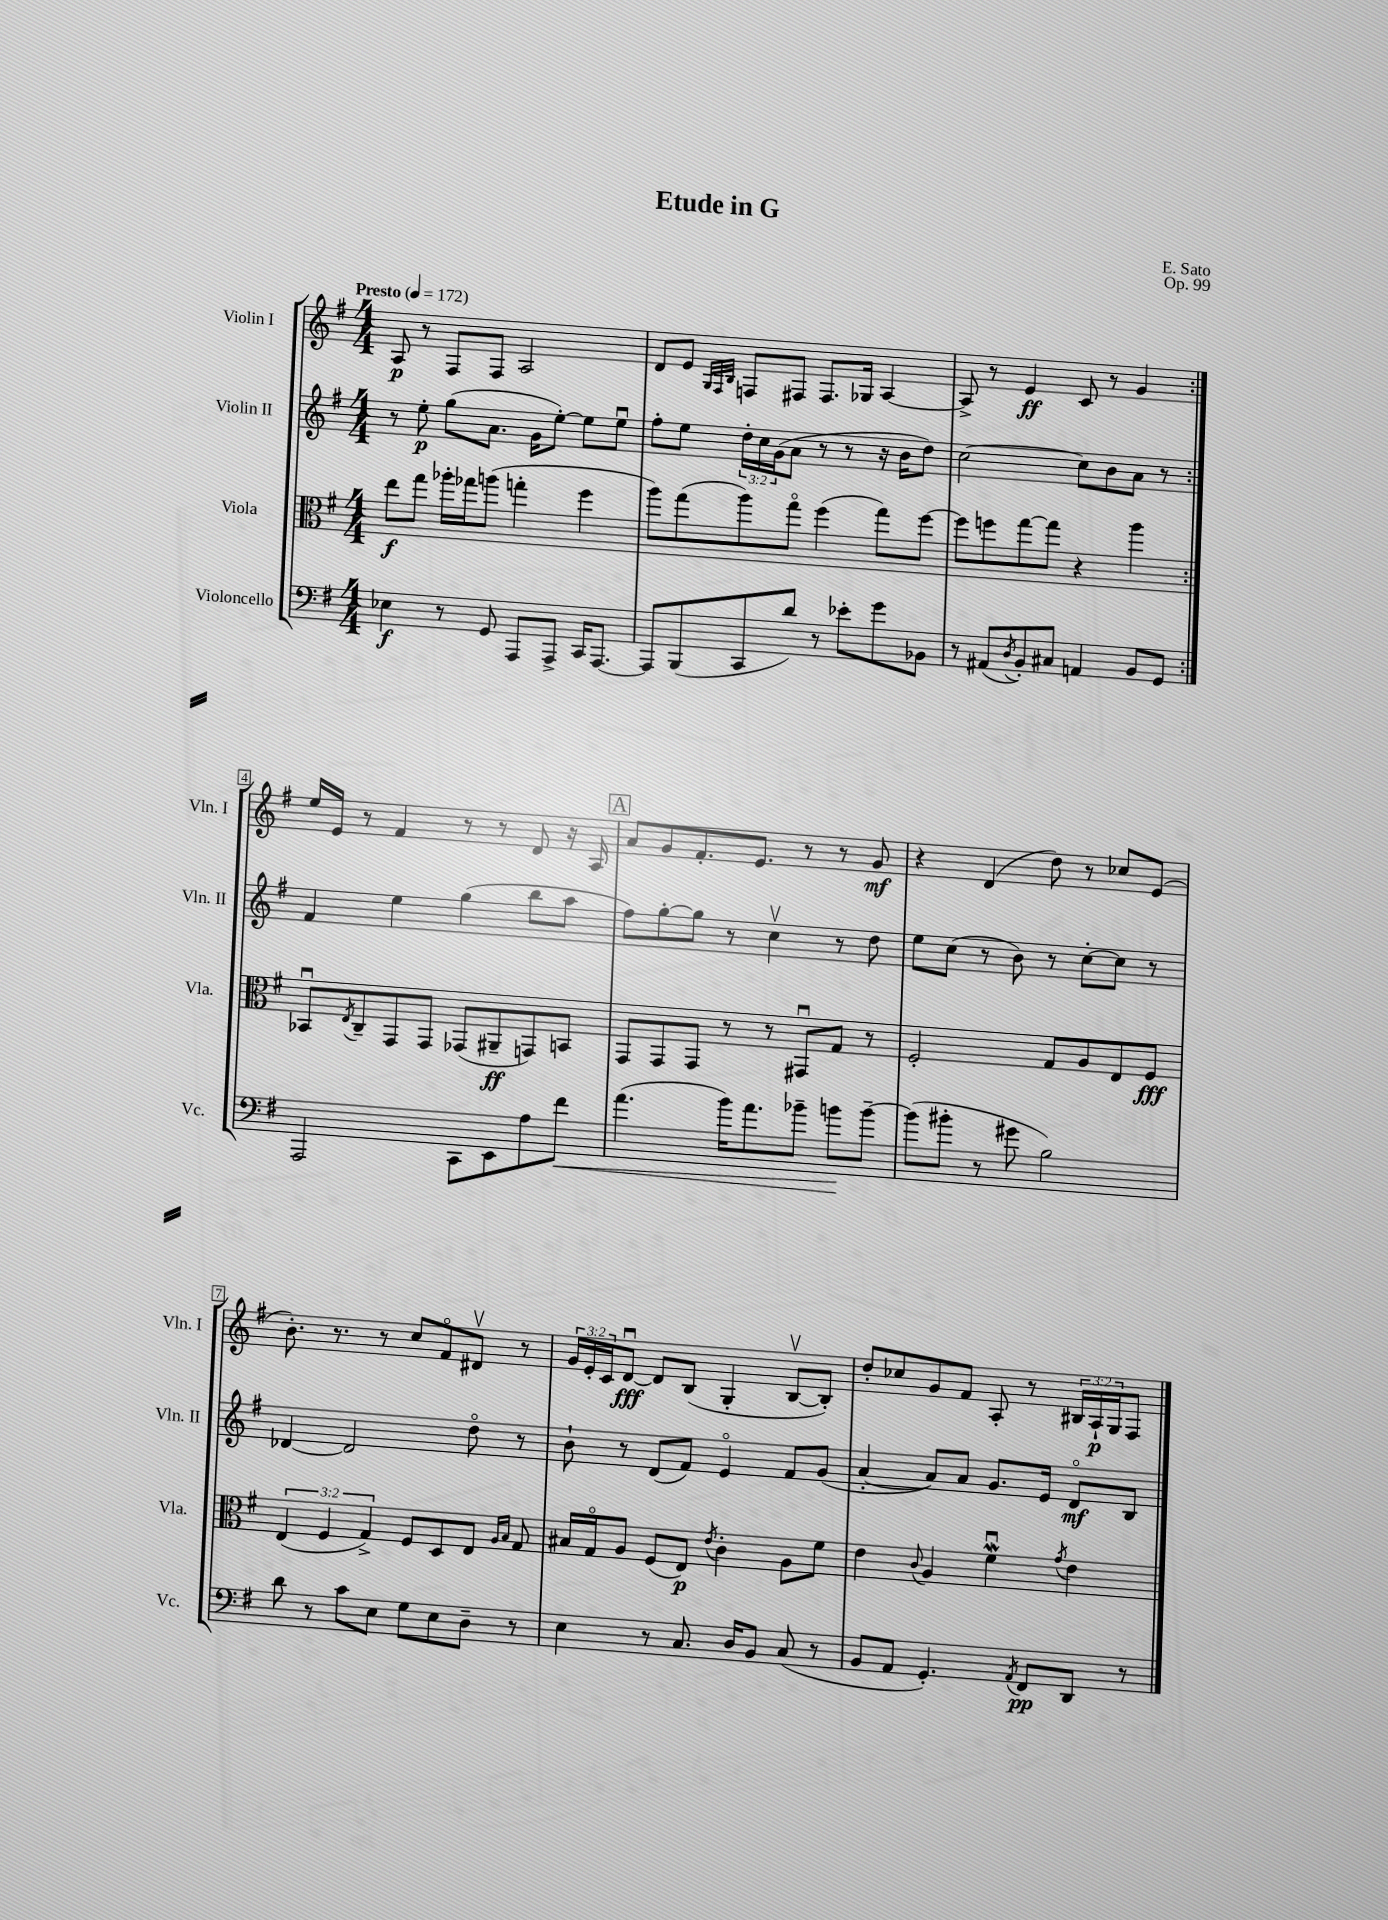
\header { title = "Etude in G" composer = "E. Sato" opus = "Op. 99" }
<<
\new StaffGroup <<
\new Staff = "s0" \with { instrumentName = "Violin I" shortInstrumentName = "Vln. I" } {
    \clef treble \key g \major \numericTimeSignature \time 4/4 \override Staff.TupletNumber.text = #tuplet-number::calc-fraction-text \tempo "Presto" 4 = 172
    \repeat volta 2 { a8\p r8 fis8 fis8 a2 |
    d'8 e'8 \grace { g32 fis32 b32 } f8 fis8 fis8. ges16 a4~ |
    a8-> r8 e'4\ff c'8 r8 g'4 | }
    e''16 e'16 r8 fis'4 r8 r8 d'8 r16 a16 |
    \mark \markup { \box "A" } a'8 g'8 fis'8.-. e'8. r8 r8 g'8\mf |
    r4 d'4( d''8) r8 ces''8 e'8( |
    b'8.-.) r8. r8 c''8 fis'8\flageolet dis'8\upbow r8 |
    \tuplet 3/2 { g'16 e'16-. c'16 } d'8~\downbow\fff d'8 b8( g4-. b8~\upbow b8-.) |
    d''8-. ces''8 g'8 fis'8 a8-. r8 \tuplet 3/2 { bis16 a16-!\p g16 } fis8 \bar "|." |
}
\new Staff = "s1" \with { instrumentName = "Violin II" shortInstrumentName = "Vln. II" } {
    \clef treble \key g \major \numericTimeSignature \time 4/4 \override Staff.TupletNumber.text = #tuplet-number::calc-fraction-text
    \repeat volta 2 { r8 e''8-.\p g''8( a'8. g'16 e''8~-.) e''8 e''8\downbow |
    fis''8-. e''8 \tuplet 3/2 { d''16-. c''16 g'16( } a'8 r8 r8 r16 b'16 d''8) |
    c''2~ c''8 b'8 a'8 r8 | }
    fis'4 e''4 g''4( b''8 a''8 |
    \mark \markup { \box "A" } fis''8) g''8~-. g''8 r8 c''4\upbow r8 d''8 |
    e''8 c''8( r8 b'8) r8 c''8~-. c''8 r8 |
    des'4~ des'2 d''8\flageolet r8 |
    b'8-! r8 d'8( fis'8) e'4\flageolet fis'8 g'8( |
    a'4~-. a'8) a'8 g'8. e'16 d'8\flageolet\mf b8 \bar "|." |
}
\new Staff = "s2" \with { instrumentName = "Viola" shortInstrumentName = "Vla." } {
    \clef alto \key g \major \numericTimeSignature \time 4/4 \override Staff.TupletNumber.text = #tuplet-number::calc-fraction-text
    \repeat volta 2 { e''8\f g''8 aes''16-. ges''16 a''8( g''4-. fis''4 |
    a''8) g''8( a''8) g''8\flageolet fis''4( g''8) fis''8~ |
    fis''8 f''8 g''8~ g''8 r4 a''4 | }
    bes,8\downbow \acciaccatura { e8 } c8-- g,8 g,8 ges,8( ais,8--\ff g,8) b,8 |
    \mark \markup { \box "A" } g,8 g,8 g,8 r8 r8 gis,8\downbow g8 r8 |
    fis2-. g8 a8 e8 fis8\fff |
    \tuplet 3/2 { e4( fis4 g4->) } fis8 d8 e8 \grace { a16 b16 } g8 |
    bis16 g16\flageolet a8 fis8( e8\p) \acciaccatura { e'8 } c'4-. a8 fis'8 |
    e'4 \appoggiatura { c'8 } a4 fis'4\downbow\mordent \acciaccatura { g'8 } e'4 \bar "|." |
}
\new Staff = "s3" \with { instrumentName = "Violoncello" shortInstrumentName = "Vc." } {
    \clef bass \key g \major \numericTimeSignature \time 4/4
    \repeat volta 2 { ees4\f r8 g,8 a,,8 a,,8-> c,16 a,,8.~ |
    a,,8 b,,8( c,8 d'8) r8 ees'8-. g'8 bes,8 |
    r8 ais,8( \acciaccatura { d8 } b,8-.) cis8 a,4 b,8 g,8 | }
    a,,2 c,8 e,8 a8 fis'8\< |
    \mark \markup { \box "A" } a'4.( b'16) a'8. bes'8-- b'8\! b'8~-- |
    b'8( bis'8-. r8 gis'8 b2) |
    d'8 r8 c'8 e8 g8 e8 d8-- r8 |
    e4 r8 c8. d16 b,8 c8( r8 |
    b,8 a,8 g,4.-.) \acciaccatura { a,8 } fis,8\pp d,8 r8 \bar "|." |
}
>>
>>
\layout { \context { \Score \override BarNumber.stencil = #(make-stencil-boxer 0.1 0.3 ly:text-interface::print) } }
